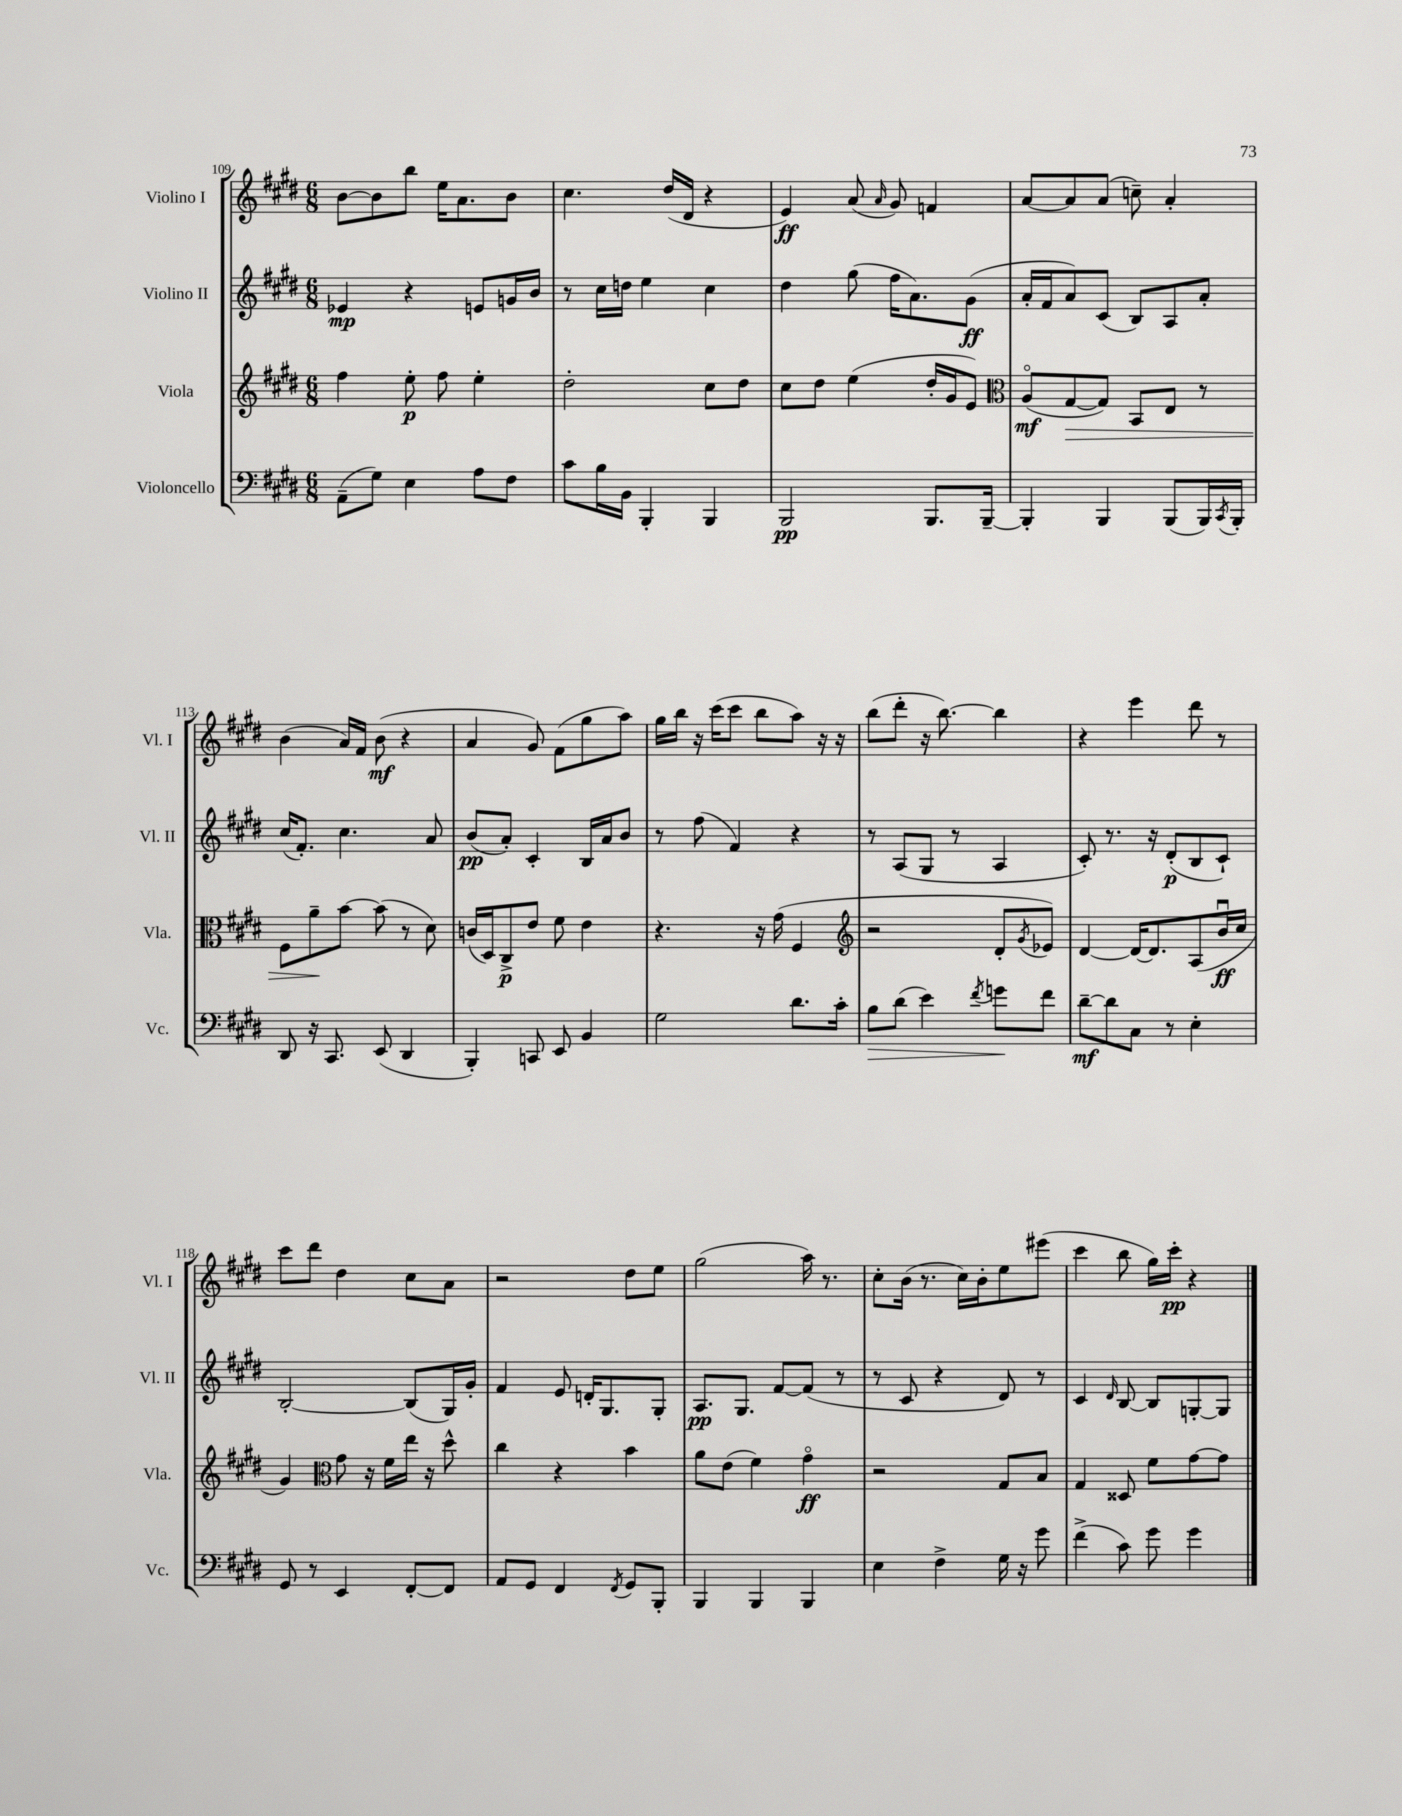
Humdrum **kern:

**kern	**kern	**kern	**kern
*staff4	*staff3	*staff2	*staff1
*clefF4	*clefG2	*clefG2	*clefG2
*k[f#c#g#d#]	*k[f#c#g#d#]	*k[f#c#g#d#]	*k[f#c#g#d#]
*M6/8	*M6/8	*M6/8	*M6/8
(8AA~	4ff#	4e-	[8b
8G#)	.	.	8b]
4E	8ee'	4r	8bb
.	8ff#	.	16ee
.	.	.	8.a
8A	4ee'	8e	.
8F#	.	16g	8b
.	.	16b	.
=	=	=	=
8c#	2dd#'	8r	4.cc#
16B	.	16cc#	.
16BB	.	16dd	.
4BBB'	.	4ee	.
.	.	.	(16dd#
.	.	.	16d#
4BBB	8cc#	4cc#	4r
.	8dd#	.	.
=	=	=	=
2BBB	8cc#	4dd#	4e)
.	8dd#	.	.
.	(4ee	(8gg#	(8a
.	.	.	16qqa
.	.	16ff#	8g#)
.	.	8.a)	.
8.BBB	16dd#'	.	4f
.	16g#	.	.
.	8e)	(8g#	.
[16BBB~	.	.	.
=	=	=	=
*	*clefC3	*	*
4BBB']	(8Ao	16a'	[8a
.	.	16f#	.
.	[8G#	8a)	8a]
4BBB	8G#])	(8c#	(8a
.	8BB	8B)	8cc~)
(8BBB	8E	8A	4a'
16BBB)	8r	8a'	.
8qCC#	.	.	.
16BBB'	.	.	.
=	=	=	=
8DD#	8F#	(16cc#	(4b
.	.	8.f#')	.
16r	8a~	.	.
8.CC#	.	.	.
.	[8b	4.cc#	16a)
.	.	.	16f#
(8EE	(8b]	.	(8b
4DD#	8r	.	4r
.	8d#)	8a	.
=	=	=	=
4BBB')	(16c	(8b	4a
.	16D#)	.	.
.	8C#^	8a')	.
8CC	8e	4c#'	8g#)
8EE	8f#	.	(8f#
4BB	4e	16B	8gg#
.	.	16a	.
.	.	8b	8aa)
=	=	=	=
2G#	4.r	8r	16gg#
.	.	.	16bb
.	.	(8ff#	16r
.	.	.	(16ccc#
.	.	4f#)	8ccc#
.	16r	.	8bb
.	(16g#	.	.
8.d#	4F#	4r	8aa)
.	.	.	16r
16c#'	.	.	16r
=	=	=	=
*	*clefG2	*	*
8B	2r	8r	(8bb
(8d#	.	(8A	8ddd#'
4e)	.	8G#	16r
.	.	.	[8.bb)
.	.	8r	.
8qf#	.	.	.
8g	8d#'	4A	4bb]
.	8qg#	.	.
8f#	8e-)	.	.
=	=	=	=
[8d#~	[4d#	8c#')	4r
8d#]	.	8.r	.
8C#	16d#_	.	4eee
.	8.d#]	16r	.
8r	.	(8d#'	.
4E'	(8A	8B	8ddd#
.	16bu	8c#`)	8r
.	16cc#	.	.
=	=	=	=
8GG#	4g#)	[2B'	8ccc#
8r	.	.	8ddd#
*	*clefC3	*	*
4EE	8g#	.	4dd#
.	16r	.	.
.	16f#	.	.
[8FF#'	16ee	(8B]	8cc#
.	16r	.	.
8FF#]	8dd#^^	16G#)	8a
.	.	16g#'	.
=	=	=	=
8AA	4cc#	4f#	2r
8GG#	.	.	.
4FF#	4r	8e	.
.	.	16d'	.
.	.	8.G#	.
8qFF#	.	.	.
8GG#	4b	.	8dd#
8BBB'	.	8G#'	8ee
=	=	=	=
4BBB	8a	8.A	(2gg#
.	(8e	.	.
.	.	8.G#	.
4BBB	4f#)	.	.
.	.	[8f#	.
4BBB	4g#o	(8f#]	16aa)
.	.	.	8.r
.	.	8r	.
=	=	=	=
4E	2r	8r	8cc#'
.	.	8c#	(16b
.	.	.	8.r
4F#^	.	4r	.
.	.	.	16cc#)
.	.	.	16b'
16G#	8G#	8d#)	8ee
16r	.	.	.
8g#	8B	8r	(8eee#
=	=	=	=
(4f#^	4G#	4c#	4ccc#
.	.	16qqd#	.
8c#)	8D##	[8B	8bb
8g#	8f#	8B]	16gg#)
.	.	.	16ccc#'
4g#	[8g#	[8G'	4r
.	8g#]	8G]	.
==	==	==	==
*-	*-	*-	*-
